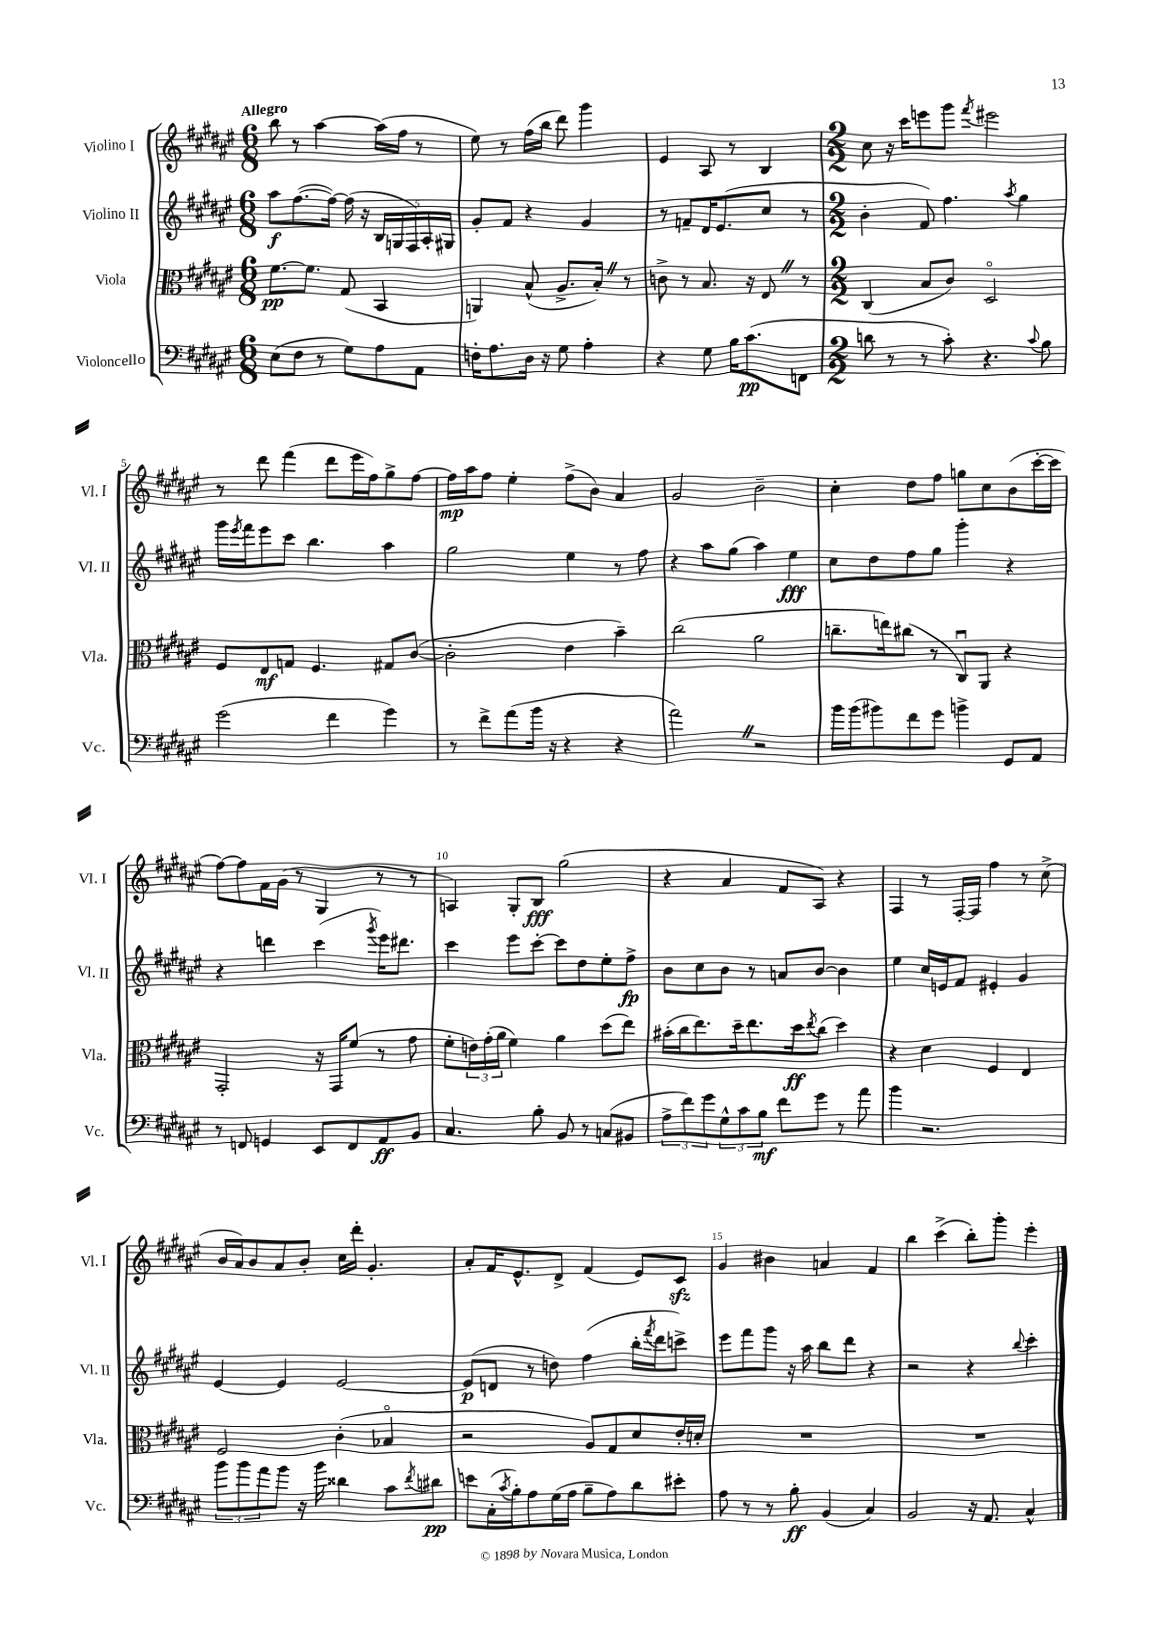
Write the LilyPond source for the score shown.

<<
\new StaffGroup <<
\new Staff = "s0" \with { instrumentName = "Violino I" shortInstrumentName = "Vl. I" } {
    \clef treble \key fis \major \numericTimeSignature \time 6/8 \tempo "Allegro"
    b''8 r8 ais''4~ ais''16( fis''16 r8 |
    eis''8) r8 fis''16( b''16 dis'''8) gis'''4 |
    eis'4 ais8 r8 b4 |
    \numericTimeSignature \time 2/2 cis''8 r16 cis'''16 e'''8 gis'''8 \acciaccatura { fis'''8 } eis'''2 |
    r8 dis'''8 fis'''4( dis'''8 eis'''16 fis''16) gis''8-> fis''8~ |
    fis''16\mp ais''16 fis''8 eis''4-. fis''8->( b'8) ais'4 |
    gis'2 b'2-- |
    cis''4-. dis''8 fis''8 g''8 cis''8 b'8( cis'''16~-. cis'''16 |
    fis''8~) fis''8 fis'16 gis'16( r8 gis4 r8 r8 |
    a4) gis8-. b8\fff gis''2( |
    r4 ais'4 fis'8 ais8) r4 |
    fis4 r8 fis16~-. fis16 fis''4 r8 cis''8->( |
    b'16 ais'16) b'8 ais'8 b'8-. cis''16 dis'''16-. gis'4.-. |
    ais'8-. fis'16 eis'8.-^ dis'8-> fis'4( eis'8) cis'8\sfz |
    gis'4 bis'4 a'4 fis'4 |
    b''4 cis'''4->( b''8-.) gis'''8-. eis'''4-. \bar "|." |
}
\new Staff = "s1" \with { instrumentName = "Violino II" shortInstrumentName = "Vl. II" } {
    \clef treble \key fis \major \numericTimeSignature \time 6/8
    ais''8\f fis''8.~( fis''16~) fis''16( r16 \tuplet 5/4 { b16 g16 fis16) ais16-. gis16 } |
    gis'8-. fis'8 r4 gis'4 |
    r8 f'8-- dis'16 eis'8.( cis''8 r8 |
    \numericTimeSignature \time 2/2 b'4-. fis'8) fis''4. \acciaccatura { ais''8 } gis''4 |
    gis'''16 \acciaccatura { eis'''8 } fis'''16 eis'''8 cis'''8 b''4. ais''4 |
    gis''2 eis''4 r8 fis''8 |
    r4 ais''8 gis''8( ais''4) eis''4\fff |
    cis''8 dis''8 fis''8 gis''8 gis'''4-. r4 |
    r4 d'''4 cis'''4( \acciaccatura { gis'''8 } eis'''16) dis'''8. |
    cis'''4 eis'''8 cis'''8~-. cis'''8 dis''8 eis''8-. fis''8->\fp |
    b'8 cis''8 b'8 r8 a'8 b'8~ b'4 |
    eis''4 cis''16 e'16 fis'8 eis'4-. gis'4 |
    eis'4~ eis'4 eis'2~ |
    eis'8\p( d'8 r8 d''8) fis''4( b''16-. \acciaccatura { fis'''8 } dis'''16 c'''8->) |
    eis'''8 fis'''8 gis'''8 r16 ais''16 b''8 dis'''8 r4 |
    r2 r4 \appoggiatura { b''8 } cis'''4-. \bar "|." |
}
\new Staff = "s2" \with { instrumentName = "Viola" shortInstrumentName = "Vla." } {
    \clef alto \key fis \major \numericTimeSignature \time 6/8
    fis'8.~\pp fis'8. gis8( b,4 |
    a,4) b8-^( ais8.-> b16-.) \once \override BreathingSign.text = \markup { \musicglyph "scripts.caesura.straight" } \breathe r8 |
    c'8-> r8 b8. r16 eis8 \once \override BreathingSign.text = \markup { \musicglyph "scripts.caesura.straight" } \breathe r8 |
    \numericTimeSignature \time 2/2 cis4( b8 cis'8) dis2\flageolet |
    fis8 eis8\mf g8 fis4. gis8 cis'8~( |
    cis'2-. eis'4 b'4--) |
    cis''2( ais'2 |
    c''8.-- e''16) cis''8( r8 cis8\downbow) ais,8 r4 |
    gis,2-. r16 gis,16 fis'8( r8 gis'8 |
    fis'8-. \tuplet 3/2 { e'16) gis'16-.( ais'16 } fis'4) ais'4 dis''8( eis''8) |
    bis'16-.( cis''16 eis''8.) dis''16-- eis''8. dis''16\ff \acciaccatura { eis''8 } cis''8( dis''4) |
    r4 dis'4 fis4 eis4 |
    fis2 cis'4-.( bes4\flageolet |
    r2 ais8) gis8 dis'8 eis'16-. d'16-. |
    R1 |
    R1 \bar "|." |
}
\new Staff = "s3" \with { instrumentName = "Violoncello" shortInstrumentName = "Vc." } {
    \clef bass \key fis \major \numericTimeSignature \time 6/8
    eis8( fis8 r8 gis8) ais8 ais,8 |
    f16-. ais8. dis16 r16 gis8 ais4-. |
    r4 gis8 b16 cis'8.\pp( f,8 |
    \numericTimeSignature \time 2/2 d'8 r8 r8 cis'8-.) r4. \appoggiatura { cis'8 } b8 |
    gis'2( fis'4 gis'4) |
    r8 fis'8-> ais'8( b'16 r16 r4 r4 |
    ais'2) \once \override BreathingSign.text = \markup { \musicglyph "scripts.caesura.straight" } \breathe r2 |
    b'16 b'16( bis'8) fis'8 gis'8 b'4-> gis,8 ais,8 |
    r8 f,8 g,4 eis,8 f,8 ais,8\ff b,8 |
    cis4. b8-. b,8 r8 c8( bis,8 |
    \tuplet 3/2 { ais8-> fis'8) gis'8 } \tuplet 3/2 { gis8-^ cis'8 b8\mf } fis'8 gis'8 r8 ais'8 |
    b'4 r2. |
    \tuplet 3/2 { b'8 b'8 ais'8 } b'8 r16 b'16 disis'4 cis'8 \acciaccatura { fis'8 } dis'8\pp |
    e'8 cis16-.( \acciaccatura { cis'8 } b16-.) ais8 gis16( ais16 b8-- ais8) dis'8 eis'8-. |
    ais8 r8 r8 b8-.\ff b,4( cis4) |
    b,2 r16 ais,8. cis4-^ \bar "|." |
}
>>
>>
\layout { \context { \Score \override BarNumber.break-visibility = ##(#f #t #t) barNumberVisibility = #(every-nth-bar-number-visible 5) } }
